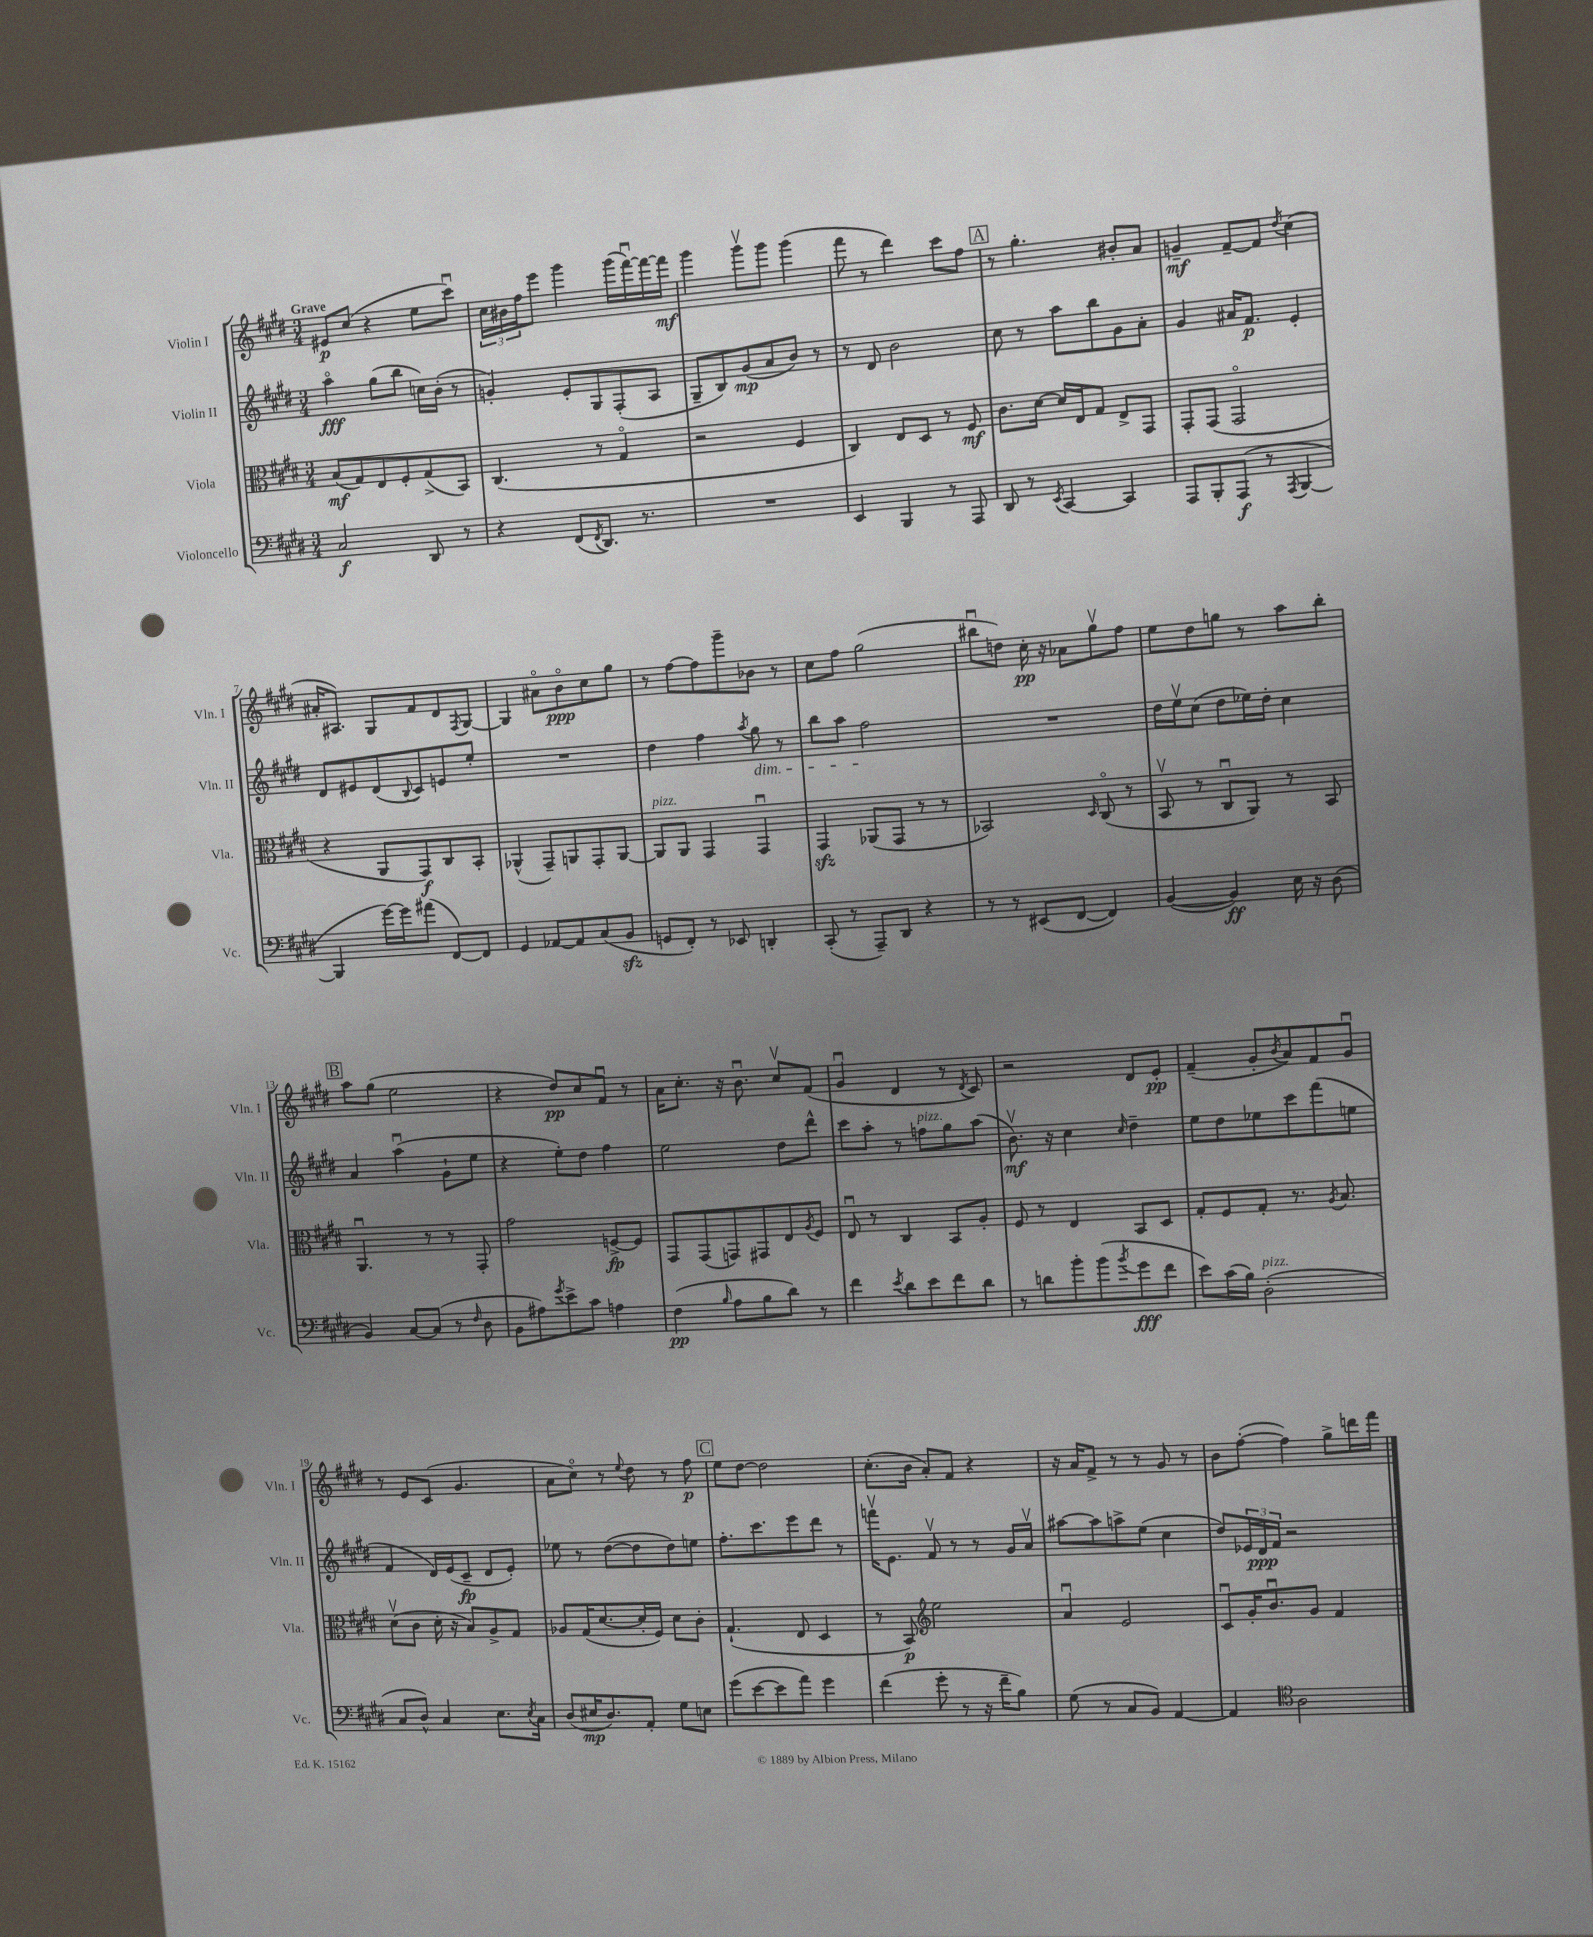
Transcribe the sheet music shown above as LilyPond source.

<<
\new StaffGroup <<
\new Staff = "s0" \with { instrumentName = "Violin I" shortInstrumentName = "Vln. I" } {
    \clef treble \key e \major \numericTimeSignature \time 3/4 \tempo "Grave"
    eis'8\p cis''8( r4 e''8 cis'''8\downbow) |
    \tuplet 3/2 { cis''16 bis'16 fis''16 } e'''8 gis'''4 gis'''16( fis'''16~\downbow) fis'''16~ fis'''16\mf |
    gis'''4 gis'''8\upbow gis'''8 gis'''4( |
    fis'''8 r8 dis'''4) cis'''8 fis''8 |
    \mark \markup { \box "A" } r8 gis''4.-. bis'8-. a'8 |
    g'4--\mf fis'8~-- fis'8 \acciaccatura { dis''8 } cis''4( |
    ais'16-. ais8.) gis8 fis'8 dis'8 \acciaccatura { fis8 } gis8~ |
    gis4 ais'8\flageolet b'8\flageolet\ppp cis''8 gis''8 |
    r8 fis''8~ fis''8 gis'''8-- bes'8 r8 |
    cis''8 fis''8 gis''2( |
    bis''8\downbow d''8) cis''16-.\pp r16 aes'8 gis''8\upbow fis''8 |
    e''8 dis''8 g''8 r8 a''8 b''8-. |
    \mark \markup { \box "B" } a''8 gis''8( e''2 |
    r4 dis''8\pp) cis''8 fis'8\downbow r8 |
    a'16 cis''8.-. r16 b'8.\downbow cis''8\upbow fis'8( |
    gis'4\downbow dis'4 r8 \acciaccatura { dis'8 } cis'8) |
    r2 dis'8 e'8-.\pp |
    fis'4--( gis'8-. \acciaccatura { b'8 } a'8) fis'8 gis'8\downbow |
    r8 e'8 cis'8( gis'4. |
    a'8 cis''8\flageolet) r8 \appoggiatura { e''8 } dis''8 r8 fis''8\p |
    \mark \markup { \box "C" } e''8 dis''8~ dis''2 |
    cis''8.-.( b'16 a'8-.) fis'8 r4 |
    r16 a'16 fis'8-> r8 r8 gis'8 r8 |
    b'8 fis''8~-.( fis''4) gis''8-> d'''16 fis'''16 \bar "|." |
}
\new Staff = "s1" \with { instrumentName = "Violin II" shortInstrumentName = "Vln. II" } {
    \clef treble \key e \major \numericTimeSignature \time 3/4
    a''4\flageolet\fff gis''8( b''8 c''16) b'16-.( r8 |
    g'4-.) e'8-. gis8 fis8-.( a8 |
    gis8-- b8) gis'8\mp( a'8 b'8) r8 |
    r8 dis'8 b'2 |
    \mark \markup { \box "A" } cis''8 r8 a''8 b''8 gis'8 a'8-. |
    gis'4 ais'16 fis'8.\p e'4-. |
    dis'8 eis'8 dis'8( \appoggiatura { b8 } cis'8) e'8 e''8-. |
    R2. |
    dis''4 fis''4 \acciaccatura { a''8 } gis''8\dim r8 |
    b''8 a''8 fis''2\! |
    R2. |
    dis''16 e''16\upbow cis''8( dis''8 ees''16) dis''16-. cis''4 |
    \mark \markup { \box "B" } a'4 a''4\downbow( gis'8-! e''8 |
    r4 e''8-.) dis''8 fis''4 |
    e''2 dis''8 dis'''8-^ |
    cis'''8 a''8-. r8 f''8^\markup { \italic "pizz." } gis''8 a''8( |
    b'8.\upbow\mf) r16 cis''4 \grace { cis''16 } dis''4-- |
    e''8 dis''8 ees''8 cis'''8 fis'''8( e''8 |
    fis'4 dis'16) e'16( cis'8--\fp dis'8 e'8-.) |
    ees''8 r8 dis''8~( dis''8 dis''8) e''8 |
    \mark \markup { \box "C" } fis''8.-. cis'''8. e'''8 dis'''8 r8 |
    f'''16\upbow e'8. fis'8\upbow r8 r8 gis'16 a'16\upbow |
    ais''8~ ais''8 a''8-> e''8( cis''4 |
    dis''8) \tuplet 3/2 { ees'16 dis'16\ppp fis'16 } r2 \bar "|." |
}
\new Staff = "s2" \with { instrumentName = "Viola" shortInstrumentName = "Vla." } {
    \clef alto \key e \major \numericTimeSignature \time 3/4
    b8\mf( gis8) e8 fis8-. gis8->( b,8) |
    cis4.( r8 gis4\flageolet |
    r2 fis4 |
    cis4) e8 dis8 r8 fis8\mf |
    \mark \markup { \box "A" } cis'8. dis'16~ dis'16 e16 gis8 e8-> gis,8 |
    gis,8-. gis,8( gis,2\flageolet |
    r4 a,8 gis,8\f) cis8 b,8-. |
    aes,4-^( gis,8--) a,8 gis,8-. a,8~ |
    a,8^\markup { \italic "pizz." } a,8 gis,4 gis,4\downbow |
    gis,4\sfz aes,8( gis,8 r8 r8 |
    bes,2) \grace { dis16 } cis8\flageolet( r8 |
    b,8\upbow r8 cis8\downbow a,8) r8 b,8 |
    \mark \markup { \box "B" } a,4.\downbow r8 r8 gis,8-. |
    gis'2 f8~->\fp f8 |
    gis,8 gis,8( g,8) gis,8 e8 \acciaccatura { a8 } fis8 |
    e8\downbow r8 cis4 b,8 a8-. |
    fis8 r8 e4 b,8 dis8 |
    gis8-. fis8 gis8-. r8. \acciaccatura { a8 } b8. |
    dis'8\upbow( cis'8 dis'16-. r16 b8) a8-> gis8 |
    aes8 gis16( dis'8.~ dis'16-. fis16) dis'8 cis'8-. |
    \mark \markup { \box "C" } gis4.-!( e8 dis4 |
    r8 b,8\p) \clef treble e''2 |
    a'4\downbow e'2 |
    cis'8\downbow gis'16-. b'8.\downbow gis'8 fis'4 \bar "|." |
}
\new Staff = "s3" \with { instrumentName = "Violoncello" shortInstrumentName = "Vc." } {
    \clef bass \key e \major \numericTimeSignature \time 3/4
    cis2\f dis,8 r8 |
    r4 fis,8( \acciaccatura { fis,8 } dis,8.) r8. |
    R2. |
    e,4 b,,4 r8 a,,8 |
    \mark \markup { \box "A" } dis,8 r8 \acciaccatura { e,8 } cis,4~ cis,4 |
    a,,8 b,,8-. a,,8\f( r8 \acciaccatura { a,,8 } b,,4~ |
    b,,4 gis'16~) gis'16 ais'8( fis,8~) fis,8 |
    gis,4 aes,8~ aes,8 cis8( b,8\sfz |
    g,8 fis,8-.) r8 ees,8 d,4-. |
    cis,8-.( r8 a,,8--) dis,8 r4 |
    r8 r8 eis,8( fis,8~ fis,4) |
    b,4~( b,4\ff) e16 r16 dis8( |
    \mark \markup { \box "B" } b,4) cis8~ cis8( r8 \grace { fis16 } dis8 |
    b,8 ais8) \acciaccatura { gis'8 } e'8-> cis'8 a4 |
    fis4\pp( \grace { b16 } a8 b8 dis'8) r8 |
    fis'4 \acciaccatura { e'8 } dis'8 e'8 fis'8 dis'8 |
    r8 d'8 b'8-. b'8( \acciaccatura { b'8 } gis'8\fff fis'8 |
    e'8) cis'16( b16) dis2-.^\markup { \italic "pizz." }( |
    cis8 dis8-^) cis4 e8. \acciaccatura { e8 } cis16 |
    dis8( eis16\mp dis8.) a,8-. gis8 e8 |
    \mark \markup { \box "C" } gis'8( e'8~ e'8 a'8) gis'4 |
    fis'4( gis'8-. r8 r16 fis'16-- b8) |
    gis8( r8 cis8 b,8) a,4~ |
    a,4 \clef tenor a2 \bar "|." |
}
>>
>>
